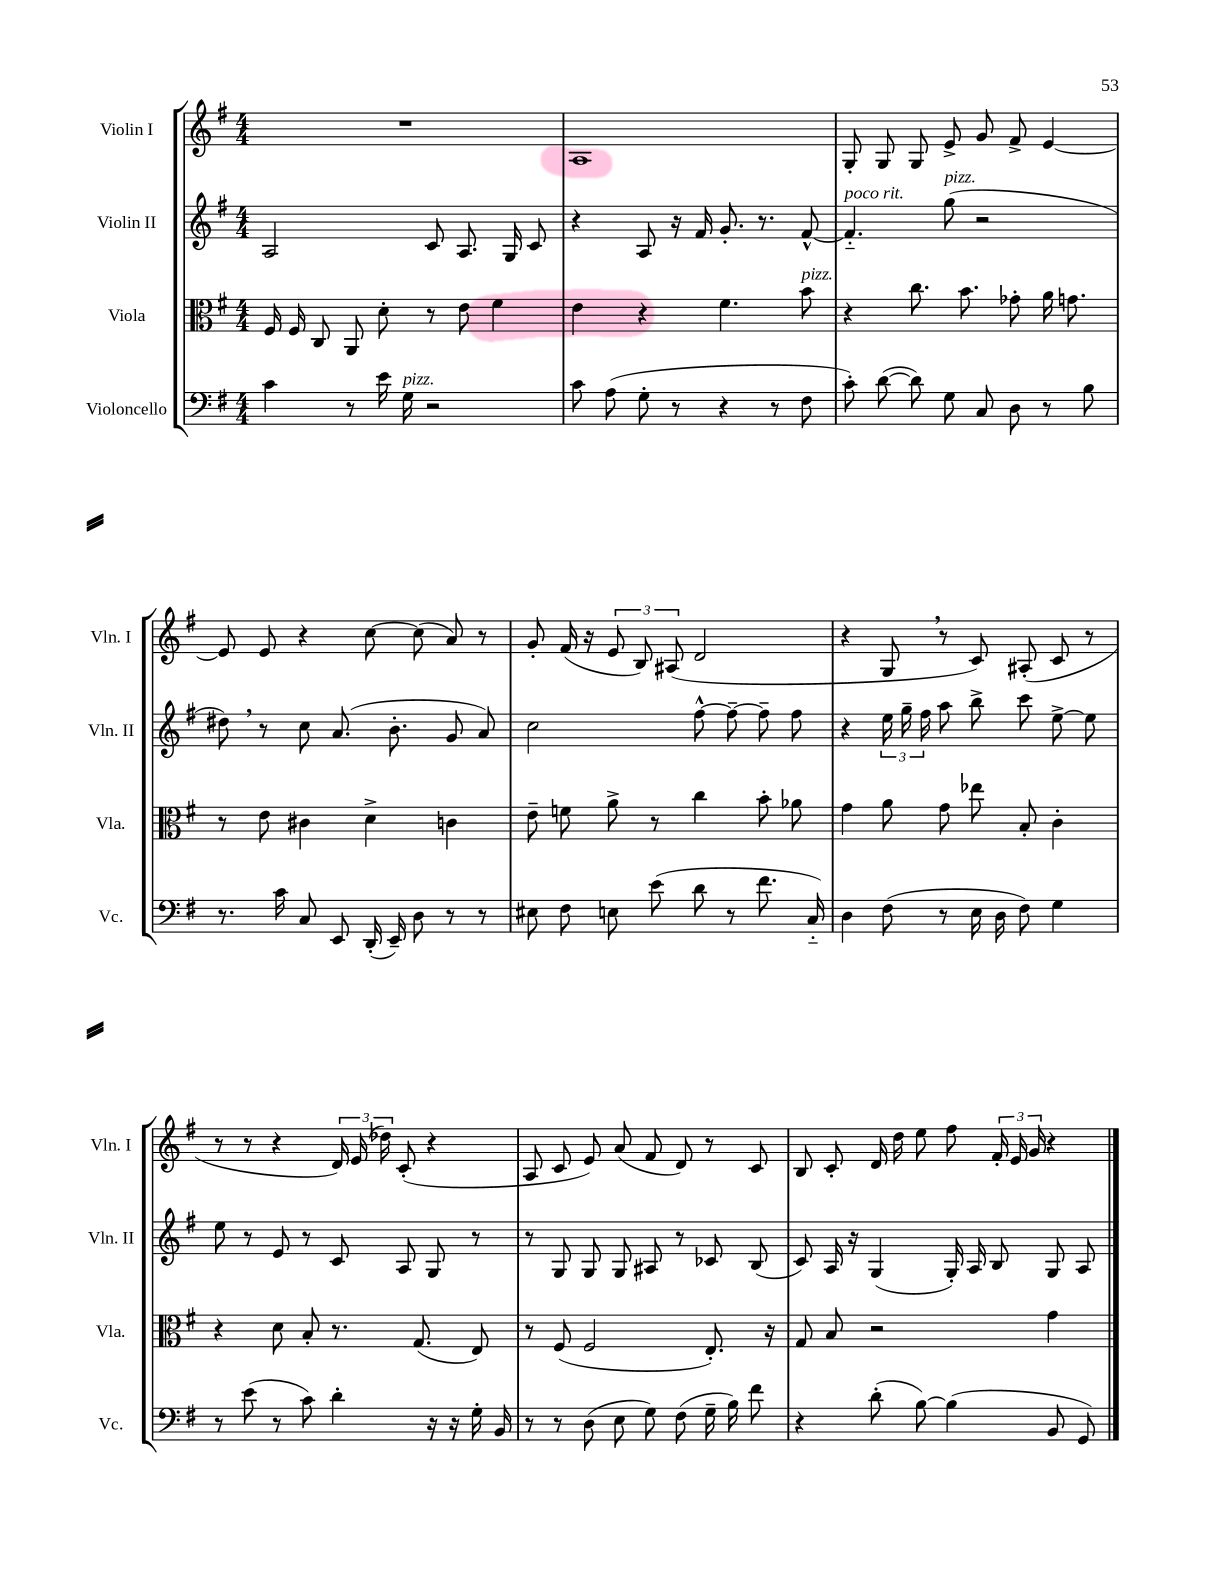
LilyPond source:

<<
\new StaffGroup <<
\new Staff = "s0" \with { instrumentName = "Violin I" shortInstrumentName = "Vln. I" } {
    \clef treble \key g \major \numericTimeSignature \time 4/4
    \autoBeamOff R1 |
    a1 |
    g8-. g8 g8 e'8-> g'8 fis'8-> e'4~ |
    e'8 e'8 r4 c''8~ c''8( a'8) r8 |
    g'8-. fis'16( r16 \tuplet 3/2 { e'8 b8) ais8( } d'2 |
    r4 g8 \breathe r8 c'8) ais8-.( c'8 r8 |
    r8 r8 r4 \tuplet 3/2 { d'16) e'16( des''16) } c'8-.( r4 |
    a8 c'8 e'8) a'8( fis'8 d'8) r8 c'8 |
    b8 c'8-. d'16 d''16 e''8 fis''8 \tuplet 3/2 { fis'16-. e'16 g'16 } r4 \bar "|." |
}
\new Staff = "s1" \with { instrumentName = "Violin II" shortInstrumentName = "Vln. II" } {
    \clef treble \key g \major \numericTimeSignature \time 4/4
    \autoBeamOff a2 c'8 a8. g16 c'8 |
    r4 a8 r16 fis'16 g'8.-. r8. fis'8~-^ |
    fis'4.-_^\markup { \italic "poco rit." } g''8^\markup { \italic "pizz." }( r2 |
    dis''8) \breathe r8 c''8 a'8.( b'8.-. g'8 a'8) |
    c''2 fis''8~-^ fis''8~-- fis''8-- fis''8 |
    r4 \tuplet 3/2 { e''16 g''16-- fis''16 } a''8 b''8-> c'''8 e''8~-> e''8 |
    e''8 r8 e'8 r8 c'8 a8 g8 r8 |
    r8 g8 g8 g8 ais8 r8 ces'8 b8( |
    c'8) a16 r16 g4( g16-.) a16 b8 g8 a8 \bar "|." |
}
\new Staff = "s2" \with { instrumentName = "Viola" shortInstrumentName = "Vla." } {
    \clef alto \key g \major \numericTimeSignature \time 4/4
    \autoBeamOff fis16 fis16 c8 a,8 d'8-. r8 e'8 fis'4 |
    e'4 r4 fis'4. b'8^\markup { \italic "pizz." } |
    r4 c''8. b'8. ges'8-. a'16 g'8. |
    r8 e'8 cis'4 d'4-> c'4 |
    e'8-- f'8 a'8-> r8 c''4 b'8-. aes'8 |
    g'4 a'8 g'8 ees''8 b8-. c'4-. |
    r4 d'8 b8-. r8. g8.( e8) |
    r8 fis8( fis2 e8.-.) r16 |
    g8 b8 r2 g'4 \bar "|." |
}
\new Staff = "s3" \with { instrumentName = "Violoncello" shortInstrumentName = "Vc." } {
    \clef bass \key g \major \numericTimeSignature \time 4/4
    \autoBeamOff c'4 r8 e'16 g16^\markup { \italic "pizz." } r2 |
    c'8 a8( g8-. r8 r4 r8 fis8 |
    c'8-.) d'8~( d'8) g8 c8 d8 r8 b8 |
    r8. c'16 c8 e,8 d,16-.( e,16--) d8 r8 r8 |
    eis8 fis8 e8 e'8( d'8 r8 fis'8. c16-_) |
    d4 fis8( r8 e16 d16 fis8) g4 |
    r8 e'8( r8 c'8) d'4-. r16 r16 g16-. b,16 |
    r8 r8 d8( e8 g8) fis8( g16-- b16) fis'8 |
    r4 d'8-.( b8~) b4( b,8 g,8) \bar "|." |
}
>>
>>
\layout { \context { \Score \remove "Bar_number_engraver" } }
